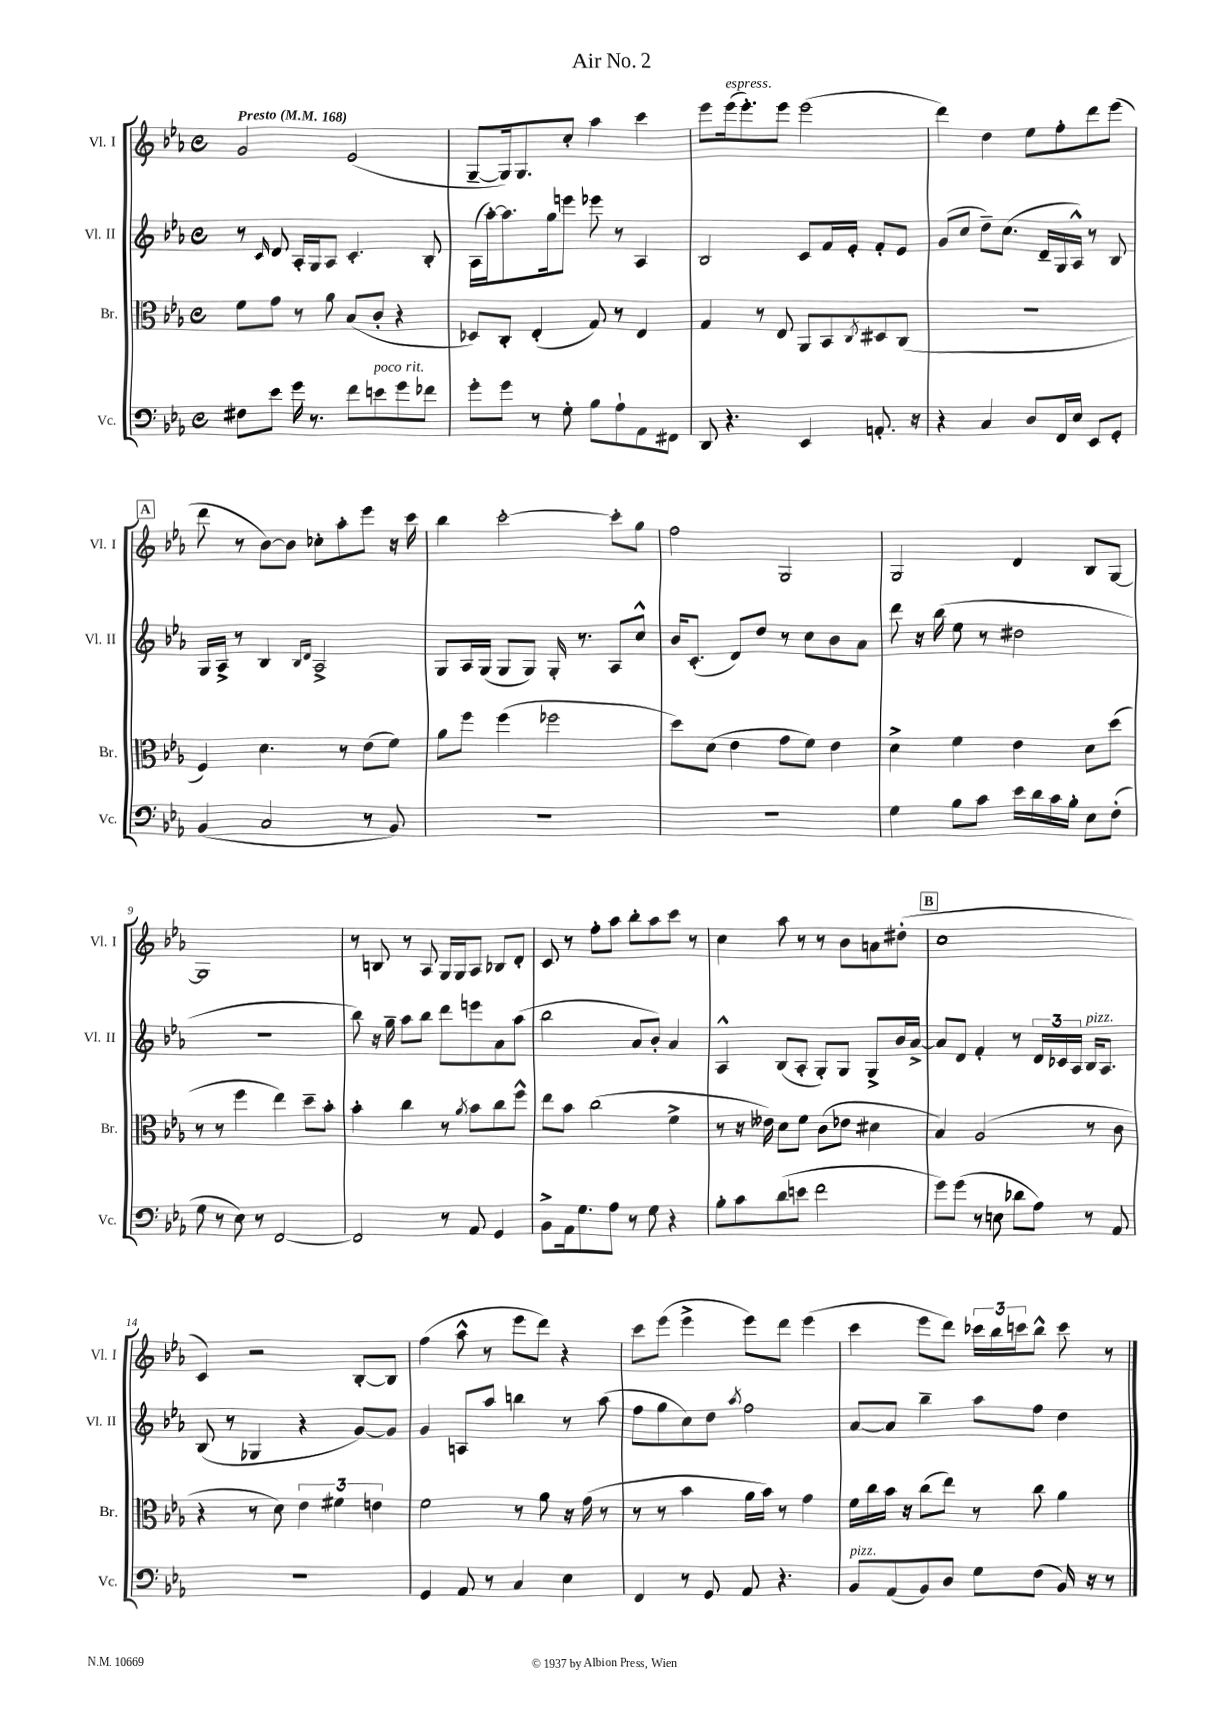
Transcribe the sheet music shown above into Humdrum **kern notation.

**kern	**kern	**kern	**kern
*staff4	*staff3	*staff2	*staff1
*clefF4	*clefC3	*clefG2	*clefG2
*k[b-e-a-]	*k[b-e-a-]	*k[b-e-a-]	*k[b-e-a-]
*M4/4	*M4/4	*M4/4	*M4/4
*met(c)	*met(c)	*met(c)	*met(c)
*MM168	*MM168	*MM168	*MM168
8F#\L	8f\L	8r	2g/
.	.	16qqc/	.
8e-\J	8g\J	8d/	.
16g\	8r	16A-'/LL	.
8.r	.	16G/J	.
.	8a-\	8A-/J	.
8f\L	(8B-/L	4.c'/	(2e-/
8e\	8c'/J	.	.
8g\	4r	.	.
8f-\J	.	8B-'/	.
=	=	=	=
8g'\L	8D-/L)	(16A-\LL	[8G~/L
.	.	[16aa-'\J)	.
8g\J	8C'/J	8.aa-\]	16G/]k)
.	.	.	8.G/
8r	(4E-'/	.	.
.	.	16gg\k	.
8G'\	.	8eee\J	8cc'/J
8B-\L	8G/)	8eee-\	4aa-\
8A-`\	8r	8r	.
8AA-\	4E-/	4A-/	4ccc\
8FF#\J	.	.	.
=	=	=	=
8DD/	4G/	2B-/	8eee-\L
4.r	.	.	(16eee-\k
.	.	.	8.eee-'\)
.	8r	.	.
.	8E-/	.	8eee-\J
4EE-/	8AA-/L	8c/L	(2eee-\
.	8BB-/	16f/L	.
.	.	16e-'/JJ	.
.	8qC/	.	.
8.AA'/	8D#/	8f'/L	.
.	(8C/J	8e-/J	.
16r	.	.	.
=	=	=	=
4r	1r	(8g/L	4ddd\)
.	.	8cc/J	.
4C/	.	8dd~\L)	4dd\
.	.	(8.cc\J	.
8D/L	.	.	8ee-\L
.	.	16d~/LL	.
16FF/L	.	16G/	8ff'\
16E-/JJ	.	16A-^^/JJ)	.
8EE-/L	.	8r	8ddd\
8GG'/J	.	8B-/	(8eee-\J
=	=	=	=
(4BB-/	4F/)	16G/LL	8ddd\
.	.	16A-^/JJ	.
.	.	8r	8r
2C/	4.d\	4B-/	[8b-\L)
.	.	.	8b-\]J
.	.	16qqB-/LL	.
.	.	16qqd/JJ	.
.	.	2A-^/	8cc-'\L
.	8r	.	8aa-'\
8r	(8e-\L	.	8eee-\J
8BB-/)	8f\J)	.	16r
.	.	.	16ccc\
=	=	=	=
1r	8a-\L	8G/L	4bb-\
.	8ff\J	16A-/L	.
.	.	(16G/JJ	.
.	(4ff\	8G/L	[2ccc'\
.	.	8G/J)	.
.	2ff-\	16G'/	.
.	.	8.r	.
.	.	8A-/L	8ccc'\]L
.	.	8cc^^/J	8gg\J
=	=	=	=
1r	8dd\L)	16b-/LK	2ff\
.	.	(8.c'/J	.
.	(8d\J	.	.
.	4e-\	8d/L)	.
.	.	8dd/J	.
.	8g\L	8r	2G/
.	8f\J)	8cc\L	.
.	4e-\	8b-\	.
.	.	8a-\J	.
=	=	=	=
4G\	4d^\	8ddd\	2G/
.	.	16r	.
.	.	(16bb-\	.
8B-\L	4f\	8ee-\	.
8c\J	.	8r	.
16e-\LL	4e-\	2dd#\	4d/
16d\	.	.	.
16c\	.	.	.
16B-'\JJ	.	.	.
8E-\L	8d\L	.	8B-/L
(8F'\J	(8dd\J	.	[8G/J
=	=	=	=
8G\	8r	1r	1G]
8r	8r	.	.
8E-\)	4ff\	.	.
8r	.	.	.
[2FF/	4ee-\)	.	.
.	8dd~\L	.	.
.	8b-'\J	.	.
=	=	=	=
2FF/]	4b-'\	8bb-\)	8r
.	.	16r	8B/
.	.	16gg~\	.
.	4cc\	8aa-\L	8r
.	.	8bb-\J	8A-/
8r	8r	8ddd\L	16G/LL
.	.	.	16G/J
.	8qa-/	.	.
8AA-/	8b-\L	8eee\	8A-/J
4GG/	8cc\	8a-\	8B-/L
.	8ff^^\J	(8aa-\J	8d'/J
=	=	=	=
8BB-^\L	8ee-\L	2bb-\	8c/
16AA-\k	8b-\J	.	8r
8.G\	.	.	.
.	(2cc\	.	8ff'\L
8A-\J	.	.	8aa-\J
8r	.	8a-/L	8bb-'\L
8G\	.	8b-'/J)	8aa-\
4r	4f^\	4a-/	8ccc\J
.	.	.	8r
=	=	=	=
8B-'\L	8r	4A-^^/	4cc\
8c\	16r	.	.
.	16e--\)	.	.
(8d\	8d\L	(8B-/L	8aa-\
8e\J	8f\J	8A-'/J	8r
2f\	(8c\L	8G'/L)	8r
.	8e-\J	8G/J	8b-\L
.	4d#\	8G^/L	8a\
.	.	16b-/L	(8dd#'\J
.	.	[16a-^/JJ	.
=	=	=	=
8g\L)	4B-/)	8a-/]L	1cc
(8g\J	.	8d/J	.
8r	(2A-/	4f'/	.
8E\	.	.	.
8d-\L	.	8r	.
8A-\J)	.	24d/LL	.
.	.	24c-/	.
.	.	24A-/JJ	.
8r	8r	16B-/LK	.
.	.	8.A-/J	.
8AA-/	8c\	.	.
=	=	=	=
1r	4r	(8B-/	4c/)
.	.	8r	.
.	8r	4G-/	2r
.	8d\)	.	.
.	6e-\	4r	.
.	6f#\	.	.
.	.	[8g/L)	[8B-'/L
.	6e\	.	.
.	.	8g/]J	8B-/]J
=	=	=	=
4GG/	2f\	4g/	(4ff\
8AA-/	.	8A/L	8aa-^^\
8r	.	8aa-/J	8r
4C/	8r	4bb\	8eee-\L
.	8a-\	.	8ddd\J)
4E-\	16r	8r	4r
.	(16g\	.	.
.	8r	(8aa-\	.
=	=	=	=
4FF/	8r	8ff\L	8ccc\L
.	8r	8gg\	(8eee-\J
8r	4b-\	8cc\)	4eee-^\
8GG/	.	8dd\J	.
.	.	8qaa-/	.
8AA-/	16a-\LL	2ff\	8eee-\L)
.	16b-\JJ)	.	.
4.r	8r	.	8ddd\J
.	4g\	.	(4eee-\
=	=	=	=
8BB-/L	16f\LL	[8a-/L	4ccc\
.	16cc\	.	.
(8AA-/	16b-\JJ	8a-/]J	.
.	16r	.	.
8BB-/)	(8cc\L	4bb-~\	8eee-\L
8D/J	8ee-\J)	.	8ddd\J)
8G\L	8r	8aa-\L	24ccc-\LL
.	.	.	24bb-\
.	.	.	24ccc\J
(8F\J	8cc\	8ff\J	8bb-^^\J
16BB-/)	4a-\	4dd\	8ccc\
16r	.	.	.
8r	.	.	8r
==	==	==	==
*-	*-	*-	*-
